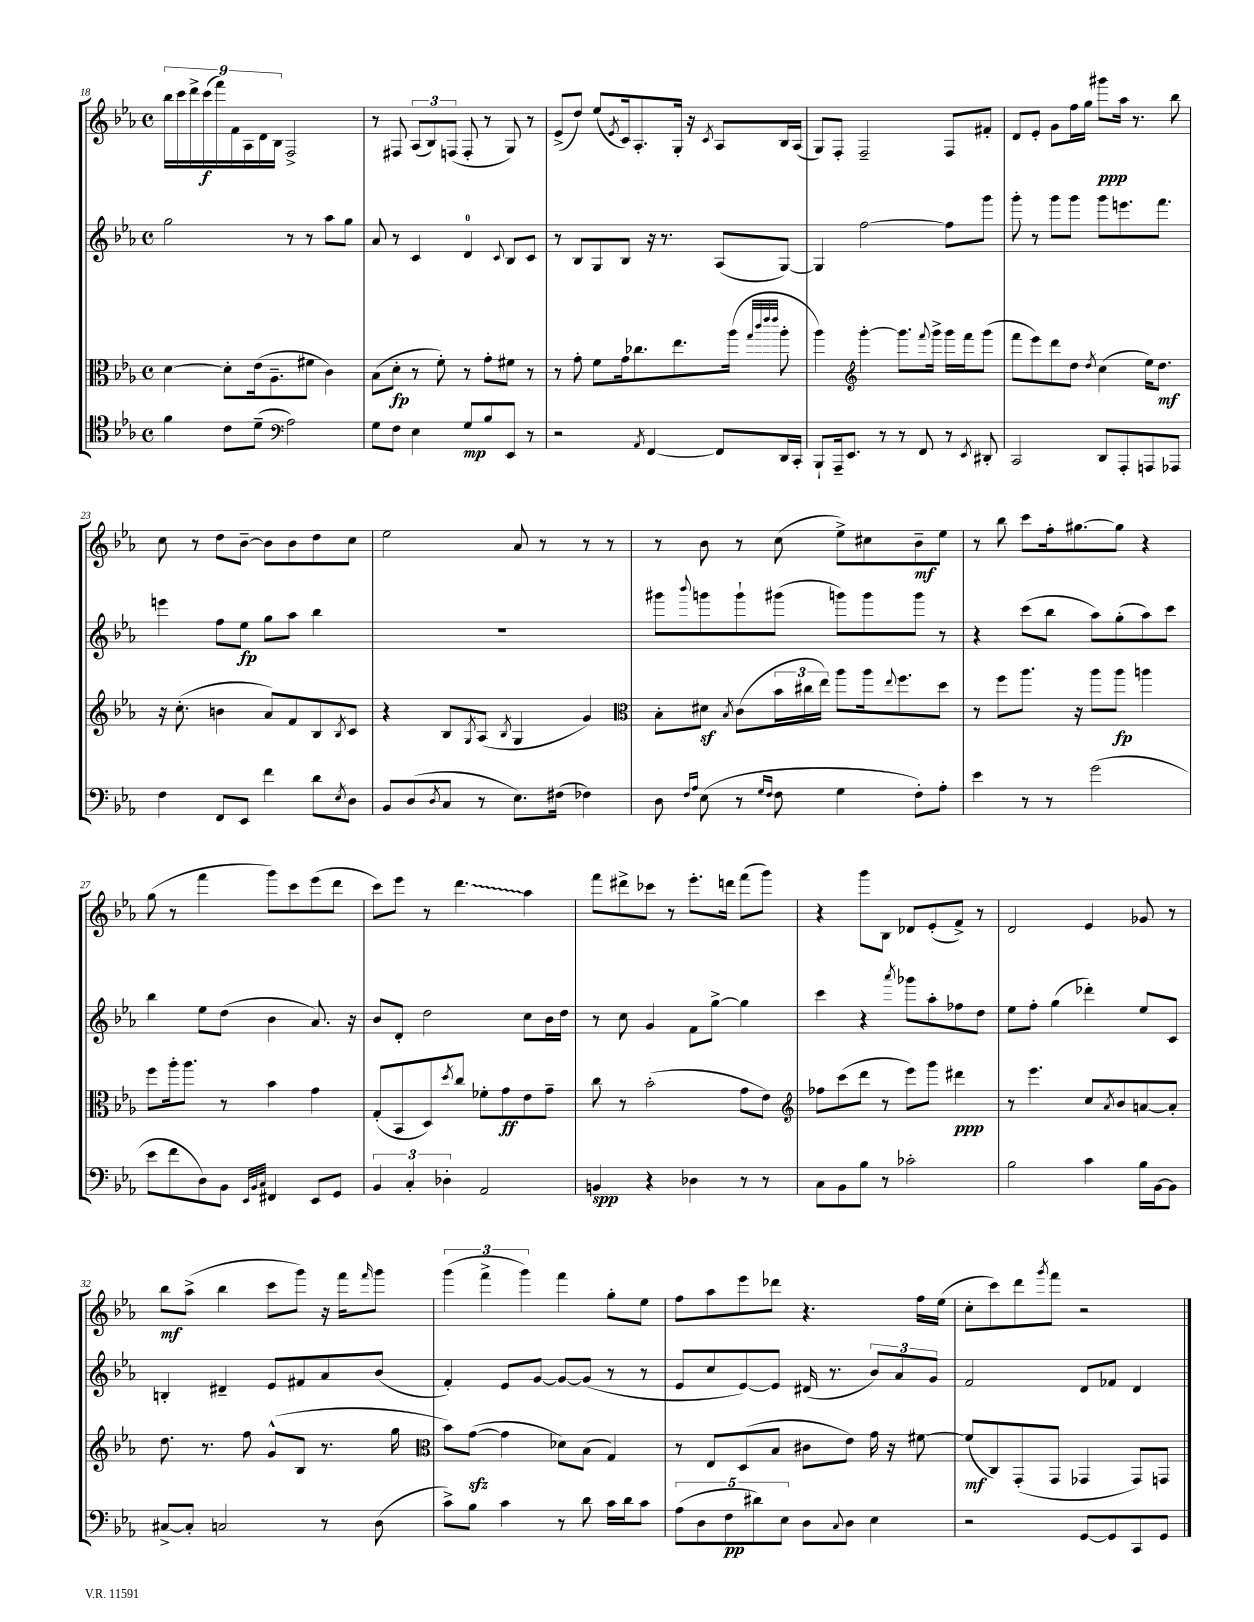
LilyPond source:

<<
\new StaffGroup <<
\new Staff = "s0" {
    \clef treble \key ees \major \defaultTimeSignature \time 4/4
    \tuplet 9/8 { bes''16 c'''16 d'''16-> c'''16\f( f'''16) f'16 aes16 d'16 bes16 } f2-> |
    r8 fis8 \tuplet 3/2 { aes8( bes8) f8( } f8-. r8 g8) r8 |
    ees'8->( d''8) ees''8( \acciaccatura { ees'8 } c'16) aes8.-. g16-. r16 \acciaccatura { c'8 } aes8 bes16 aes16( |
    g8) f8-. f2-- f8 fis'8-. |
    d'8 ees'8-. g'8 f''16 g''16 gis'''8\ppp aes''16 r8. bes''8 |
    c''8 r8 d''8 bes'8~-- bes'8 bes'8 d''8 c''8 |
    ees''2 aes'8 r8 r8 r8 |
    r8 bes'8 r8 c''8( ees''8->) cis''8 bes'8--\mf ees''8 |
    r8 bes''8 c'''8 f''16-. gis''8.~ gis''8 r4 |
    g''8( r8 f'''4 g'''8) c'''8 ees'''8( d'''8 |
    c'''8) ees'''8 r8 \once \override Glissando.style = #'zigzag d'''4.\glissando aes''4 |
    f'''8 dis'''8-> ces'''8 r8 ees'''8.-. d'''16 f'''8( g'''8) |
    r4 g'''8 bes8 des'8 ees'8-.( f'8->) r8 |
    d'2 ees'4 ges'8 r8 |
    bes''8\mf aes''8->( bes''4 c'''8 g'''8) r16 f'''16 \grace { f'''16 } g'''8 |
    \tuplet 3/2 { g'''4( f'''4-> g'''4) } f'''4 g''8-. ees''8 |
    f''8 aes''8 ees'''8 des'''8 r4. f''16 ees''16( |
    c''8-. c'''8) d'''8 \acciaccatura { g'''8 } f'''8 r2 \bar "|." |
}
\new Staff = "s1" {
    \clef treble \key ees \major \defaultTimeSignature \time 4/4
    g''2 r8 r8 aes''8 g''8 |
    aes'8 r8 c'4 d'4-0 \appoggiatura { c'8 } bes8 c'8 |
    r8 bes8 g8 bes8 r16 r8. aes8( g8~) |
    g4 f''2~ f''8 g'''8 |
    g'''8-. r8 g'''8 g'''8 g'''8 e'''8. f'''8. |
    e'''4 f''8 ees''8\fp g''8 aes''8 bes''4 |
    R1 |
    gis'''8 \appoggiatura { bes'''8 } g'''8 g'''8-! gis'''8( g'''8) g'''8 g'''8 r8 |
    r4 c'''8( bes''8 aes''8) g''8-.( aes''8) c'''8 |
    bes''4 ees''8 d''8( bes'4 aes'8.) r16 |
    bes'8 d'8-. d''2 c''8 bes'16 d''16 |
    r8 c''8 g'4 f'8 g''8~-> g''4 |
    c'''4 r4 \acciaccatura { aes'''8 } ges'''8 aes''8-. fes''8 d''8 |
    ees''8 f''8-. g''4( des'''4-.) ees''8 c'8 |
    b4-. dis'4-- ees'8 fis'8 aes'8 bes'8( |
    f'4-.) ees'8 g'8~ g'8~ g'8( r8 r8 |
    ees'8 c''8 ees'8~) ees'8 dis'16( r8. \tuplet 3/2 { bes'8) aes'8 g'8 } |
    f'2 d'8 fes'8 d'4 \bar "|." |
}
\new Staff = "s2" {
    \clef alto \key ees \major \defaultTimeSignature \time 4/4
    d'4~ d'8-. ees'16( aes8.-- fis'8 c'4) |
    bes8( d'8-.\fp r8 f'8-.) r8 g'8-. fis'8 r8 |
    r8 g'8-. f'8 g'16 ces''8. ees''8. aes''16( \grace { g''32 c'''32 ees'''32 ees'''32 } aes''8-. |
    aes''4) \clef treble g'''4~-. g'''8. \appoggiatura { f'''8 } g'''16-> g'''16 f'''16 g'''8( |
    f'''8 ees'''8) d'''8 d''8 \acciaccatura { d''8 } c''4( ees''16) d''8.\mf |
    r16 c''8.-.( b'4 aes'8) f'8 bes8 \acciaccatura { bes8 } c'8 |
    r4 bes8 \acciaccatura { g8 } aes8( \acciaccatura { bes8 } g4 g'4) |
    \clef alto bes8-. dis'8\sf \acciaccatura { bes8 } c'8( \tuplet 3/2 { bes'16 cis''16 ees''16) } aes''8 aes''16 \appoggiatura { ees''8 } f''8. d''8 |
    r8 f''8 aes''8. r16 aes''8 aes''8\fp a''4 |
    f''8 aes''16-. aes''8. r8 bes'4 g'4 |
    g8-.( bes,8 d8) \acciaccatura { d''8 } c''8 fes'8-. g'8\ff ees'8 g'8-- |
    c''8 r8 bes'2-.( g'8 ees'8) |
    \clef treble fes''8 c'''8( d'''8 r8 ees'''8) g'''8 dis'''4\ppp |
    r8 ees'''4. c''8 \acciaccatura { aes'8 } bes'8 a'8~ a'8-. |
    d''8. r8. f''8 g'8-^( bes8 r8. g''16 |
    \clef alto bes'8) g'8~\sfz( g'4 des'8) bes8( g4) |
    r8 ees8 d8( bes8 cis'8 ees'8) g'16 r16 fis'8~ |
    fis'8\mf( c8) g,8-.( g,8 ges,4 ges,8) g,8 \bar "|." |
}
\new Staff = "s3" {
    \clef tenor \key ees \major \defaultTimeSignature \time 4/4
    f'4 c'8 d'8--( \clef bass aes2) |
    g8 f8 ees4 g8\mp bes8 ees,8 r8 |
    r2 \acciaccatura { aes,8 } f,4~ f,8 d,16 c,16-. |
    bes,,8-! aes,,16-- ees,8. r8 r8 f,8 r8 \acciaccatura { ees,8 } dis,8-. |
    c,2 d,8 aes,,8-. a,,8 aes,,8 |
    f4 f,8 ees,8 f'4 d'8 \acciaccatura { ees8 } d8 |
    bes,8 d8( \acciaccatura { d8 } c8 r8 ees8.) fis16( fes4) |
    d8 \grace { f16 aes16 } ees8( r8 \grace { g16 f16 } f8 g4 f8-.) aes8-. |
    ees'4 r8 r8 g'2( |
    ees'8 f'8 d8) bes,8 \grace { ees,32 bes,32 c32 } fis,4 ees,8 g,8 |
    \tuplet 3/2 { bes,4 c4-. des4-. } aes,2 |
    b,4\spp r4 des4 r8 r8 |
    c8 bes,8 bes8 r8 ces'2-. |
    bes2 c'4 bes16 bes,16~ bes,8 |
    cis8~-> cis8-. c2 r8 d8( |
    c'8->) bes8 c'4 r8 d'8 c'16 d'16 c'8 |
    \tuplet 5/4 { aes8( d8 f8\pp dis'8) ees8 } d8 \appoggiatura { c8 } d8 ees4 |
    r2 g,8~ g,8 c,8 g,8 \bar "|." |
}
>>
>>
\layout { \context { \Score currentBarNumber = #18 } }
